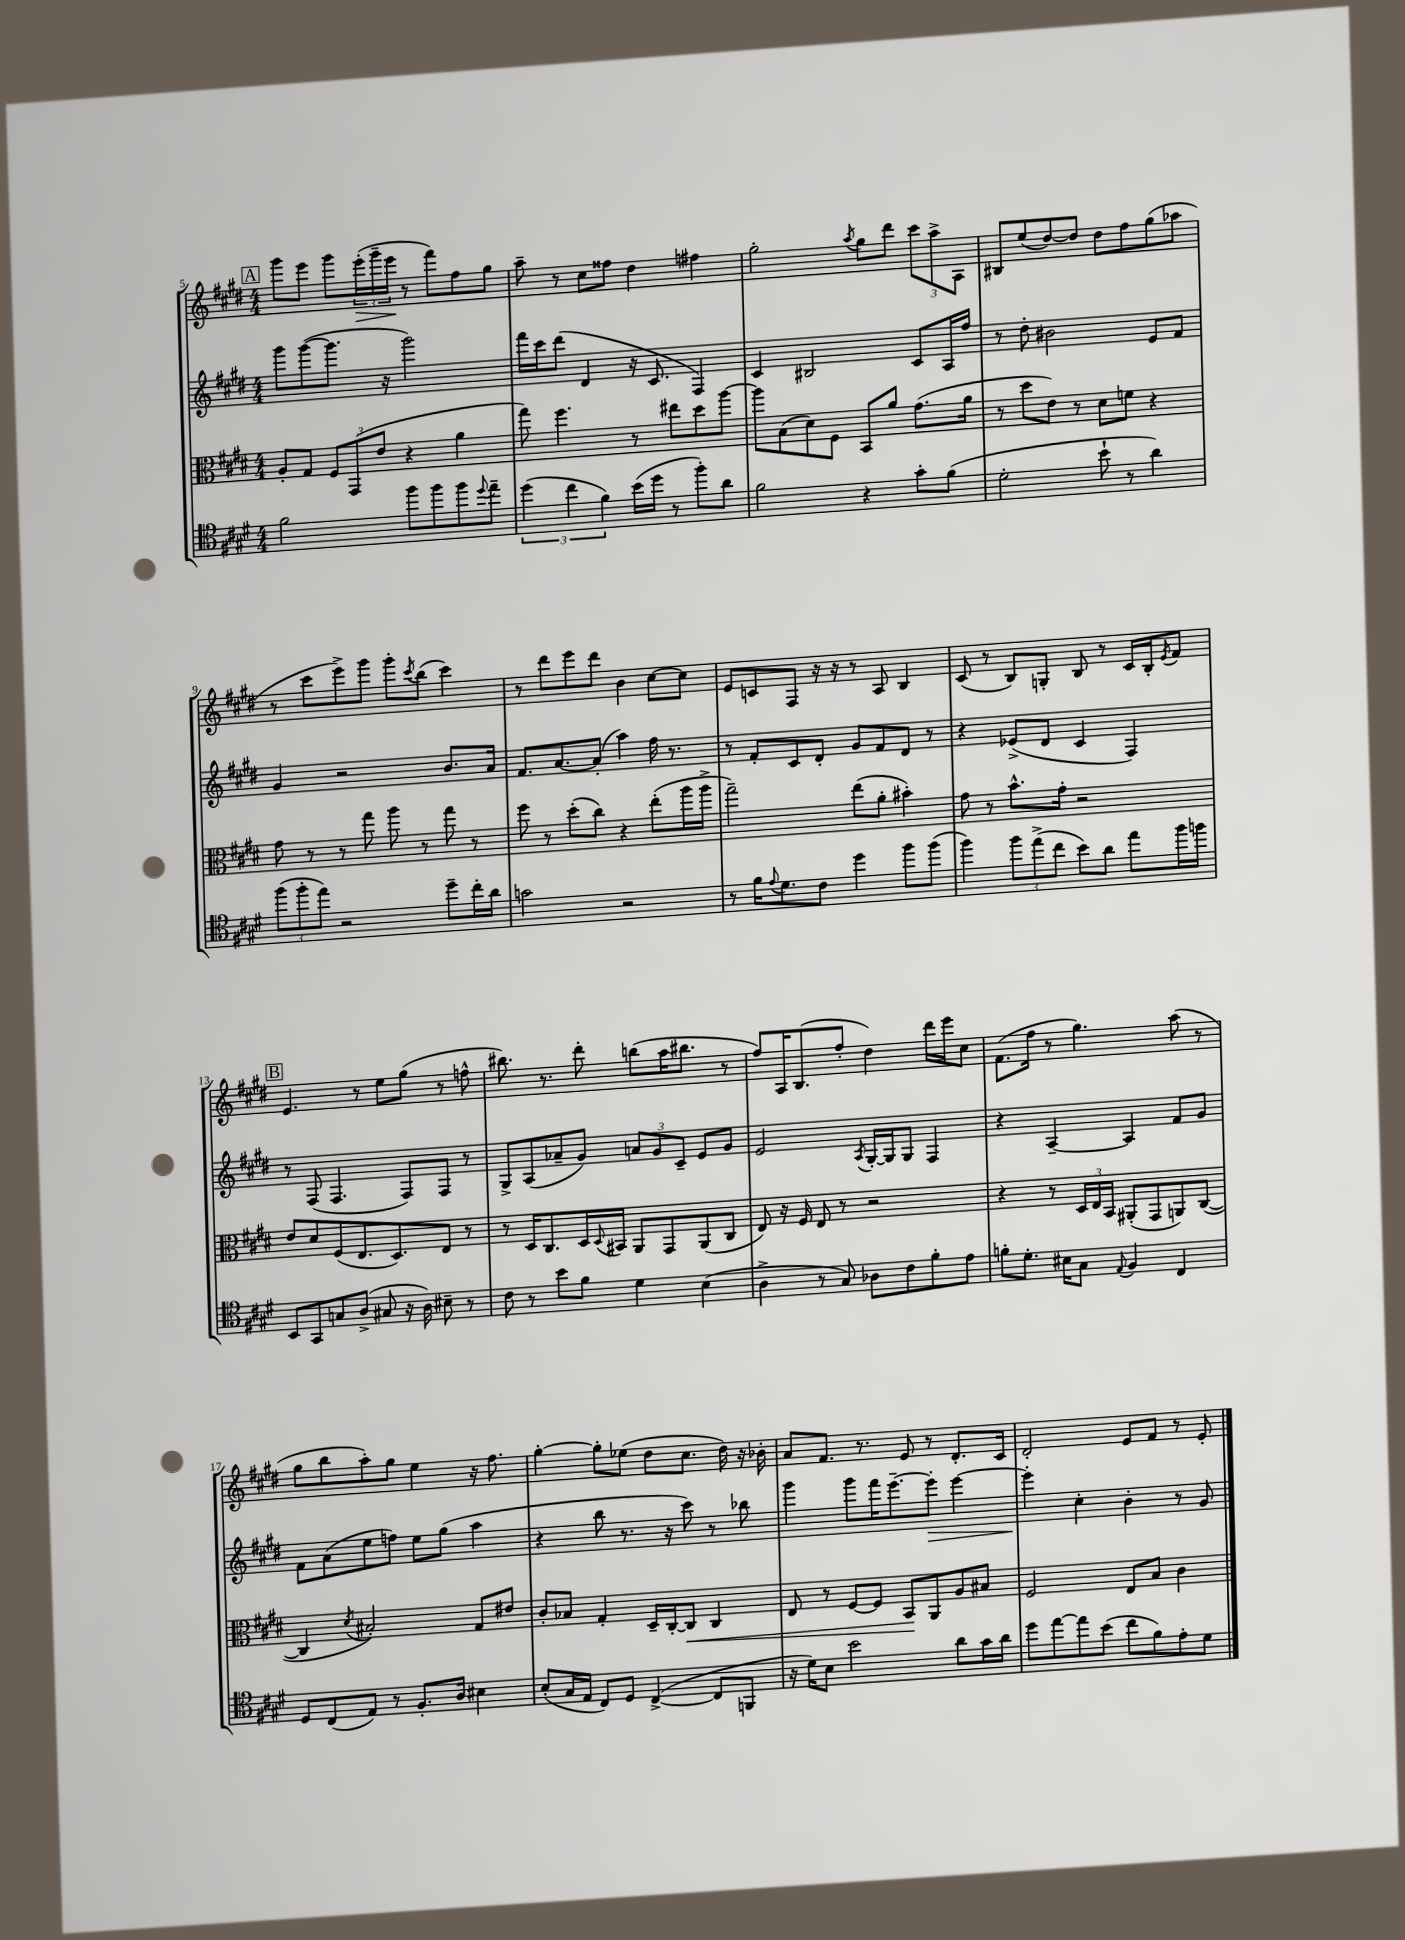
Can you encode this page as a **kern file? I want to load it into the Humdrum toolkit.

**kern	**kern	**kern	**kern
*staff4	*staff3	*staff2	*staff1
*clefC4	*clefC3	*clefG2	*clefG2
*k[f#c#g#d#]	*k[f#c#g#d#]	*k[f#c#g#d#]	*k[f#c#g#d#]
*M4/4	*M4/4	*M4/4	*M4/4
2f#\	8A'/L	8ggg#\L	8ggg#\L
.	8G#/J	([8ggg#\	8eee\J
.	12F#/L	8.ggg#\]J	8ggg#\L
.	(12GG#/	.	.
.	.	.	(24eee'\L
.	12e/J	.	24ggg#~\
.	.	16r	.
.	.	.	24eee\JJ
8ff#\L	4r	2ggg#\)	8r
8ff#\	.	.	8fff#\L)
8ff#\	4a\	.	8ff#\
8qqdd#/	.	.	.
8ee~\J	.	.	8gg#\J
=	=	=	=
(6dd#\	8gg#\)	16fff#\LL	8aa~\
.	.	16ccc#\J	.
.	4.ff#\	(8ddd#\J	8r
6cc#\	.	.	.
.	.	4d#/	8cc#\L
6f#\)	.	.	.
.	.	.	8ff##\J
(16b\LL	8r	16r	4dd#\
16dd#\JJ	.	8.c#/	.
8r	8ee#\L	.	.
8ff#'\L)	8dd#\	4F#/)	4ff#\
8a\J	[8aa\J	.	.
=	=	=	=
2f#\	8aa\]L	4c#/	2gg#'\
.	(8B\	.	.
.	8d#\)	2B#/	.
.	8F#\J	.	.
.	.	.	8qaa/
4r	8BB/L	.	8gg#\L
.	8a/J	.	8ddd#\J
8g#'\L	(8.g#\L	8c#/L	12ccc#\L
.	.	.	12aa^\
(8f#\J	.	16A/L	.
.	.	.	12A\J
.	16a\Jk	16ff#/JJ	.
=	=	=	=
2d#'\	8r	8r	8B#/L
.	8dd#\L	8dd#'\	(8ee/
.	8e\J)	2b#\	[8dd#/)
.	8r	.	8dd#/]J
8b`\	8d#\L	.	8dd#\L
8r	8f\J	.	8ff#\
4a\)	4r	8e/L	(8gg#\
.	.	8f#/J	8aa-\J
=	=	=	=
(12ff#\L	8g#\	4g#/	8r
12ff#'\	.	.	.
.	8r	.	8ccc#\L
12ee\J)	.	.	.
2r	8r	2r	8eee^\)
.	8gg#\	.	8ggg#\J
.	8aa\	.	8ggg#'\L
.	.	.	8qccc#/
.	8r	.	(8bb\J
8dd#~\L	8gg#\	8.b/L	4ccc#\)
16cc#'\L	8r	.	.
16a\JJ	.	16a/Jk	.
=	=	=	=
2g\	8ff#\	8.f#/L	8r
.	8r	.	8ddd#\L
.	.	[8.a/	.
.	(8dd#'\L	.	8eee\
.	8cc#\J)	(8a'/]J	8ddd#\J
2r	4r	4aa\)	4b\
.	(8ee'\L	16ff#\	[8cc#\L
.	.	8.r	.
.	16aa\L	.	8cc#\]J
.	16aa^\JJ	.	.
=	=	=	=
8r	2gg#~\)	8r	8e/L
16f#\LK	.	8f#'/L	8c/
8qqe/	.	.	.
8.d#\	.	.	.
.	.	8c#/	8F#/J
8c#\J	.	8d#'/J	16r
.	.	.	16r
4dd#\	(8ee\L	8g#/L	8r
.	8a'\J	8f#/	8A/
8ff#\L	4b#'\)	8d#/J	4B/
(8ff#\J	.	8r	.
=	=	=	=
4ff#\)	8g#\	4r	(8c#/
.	8r	.	8r
12ff#\L	8.b^^\L	(8e-^/L	8B/L)
(12ee^\	.	.	.
.	.	8d#/J	8G'/J
12cc#\J	.	.	.
.	16g#'\Jk	.	.
8b\L)	2r	4c#/	8B/
8a\J	.	.	8r
8ee\L	.	4F#/)	16c#/LL
.	.	.	16B'/J
.	.	.	8qe/
16ff#\L	.	.	8f#/J
16ff\JJ	.	.	.
=	=	=	=
8BB/L	8e/L	8r	4.e/
8GG#/	8d#/	(8F#/	.
8G/	(8F#/	4.F#/	.
(8A^/J	8.E/	.	8r
8G#/	.	.	8ee\L
.	8.D#/)	.	.
16r	.	8F#/L)	(8gg#\J
16A\)	.	.	.
8B#~\	8E/J	8F#/J	8r
8r	8r	8r	8ff^^\
=	=	=	=
8c#\	8r	8G#^/L	8.bb#\)
8r	16D#/LK	(8A/	.
.	8.C#/	.	8.r
8b\L	.	8a-~/	.
8f#\J	16D#/L	8g#/J)	8ddd#'\
.	8qqD#/	.	.
.	16BB#/JJ	.	.
4d#\	8AA/L	12a/L	(8bb\L
.	.	12g#/	.
.	8GG#/	.	16aa\K
.	.	12c#~/J	.
.	.	.	8.bb#\J
(4B\	(8AA/	8e/L	.
.	8C#/J	8g#/J	8r
=	=	=	=
4A^\	8E/)	2e/	8ff#/L)
.	16r	.	16A/K
.	16F#/	.	(8.B/
8r	8E/	.	.
8G#/)	8r	.	8ff#'/J
.	.	8qA/	.
8A-\L	2r	[16G#'/LL	4dd#\)
.	.	16G#/]J	.
8c#\	.	8G#/J	.
8f#'\	.	4F#/	16ddd#\LL
.	.	.	16eee\J
8e\J	.	.	8cc#\J
=	=	=	=
8f'\L	4r	4r	(8.f#\L
8.d#'\J	.	.	.
.	.	.	16ff#\Jk
.	8r	[4A~/	8r
16B#\LK	.	.	.
8G#\J	24D#/LL	.	4.gg#\)
.	24E/	.	.
.	24BB/JJ	.	.
8qqE/	.	.	.
4F#/	(8AA#'/L	4A/]	.
.	8GG#/	.	.
4C#/	8AA/)	8f#/L	(8aa\
.	([8C#/J	8g#/J	8r
=	=	=	=
8D#/L	4C#/]	8f#\L	8gg#\L
(8C#/	.	(8a\	8bb\
.	8qd#/	.	.
8E/J)	2B#'/)	8ee\	8aa'\)
8r	.	8ff\J)	8gg#\J
8.F#'/L	.	8ee\L	4ee\
.	.	(8gg#\J	.
16A/Jk	.	.	.
4B#\	8G#/L	4aa\	16r
.	.	.	8.ff#\
.	8e#/J	.	.
=	=	=	=
(8B'/L	8c#'/L	4r	[4gg#'\
16G#/L	8B-/J	.	.
16E/JJ	.	.	.
8C#/L)	4G#'/	8bb\	8gg#'\]L
8D#/J	.	8.r	(8ee-\J
([4C#^/	16D#~/LL	.	8dd#\L
.	[16C#'/J	16r	.
.	8C#/]J	8ccc#\)	8.cc#\J
8C#/]L	4C#/	8r	.
.	.	.	16dd#\)
8FF/J	.	8bb-\	16r
.	.	.	16b-'\
=	=	=	=
16r	8E/	4ggg#\	8a/L
16d#\LK)	.	.	.
8B\J	8r	.	8.f#/J
2b\	[8F#/L	8ggg#\L	.
.	.	.	8.r
.	8F#/]J	16fff#\K	.
.	.	[8.eee~\	.
.	8BB/L	.	8e/
.	8AA/	8eee'\]J	8r
8a\L	8A/	[4eee\	8.d#'/L
16g#\L	8B#/J	.	.
16a\JJ	.	.	16c#/Jk
=	=	=	=
8dd#\L	2F#/	4eee'\]	2d#'/
[8ee\	.	.	.
8ee\]	.	4cc#'\	.
(8b\J	.	.	.
8cc#\L	8E/L	4b'\	8e/L
8f#\)	8B/J	.	8f#/J
8e'\	4c#\	8r	8r
8d#\J	.	8g#/	8e'/
==	==	==	==
*-	*-	*-	*-
